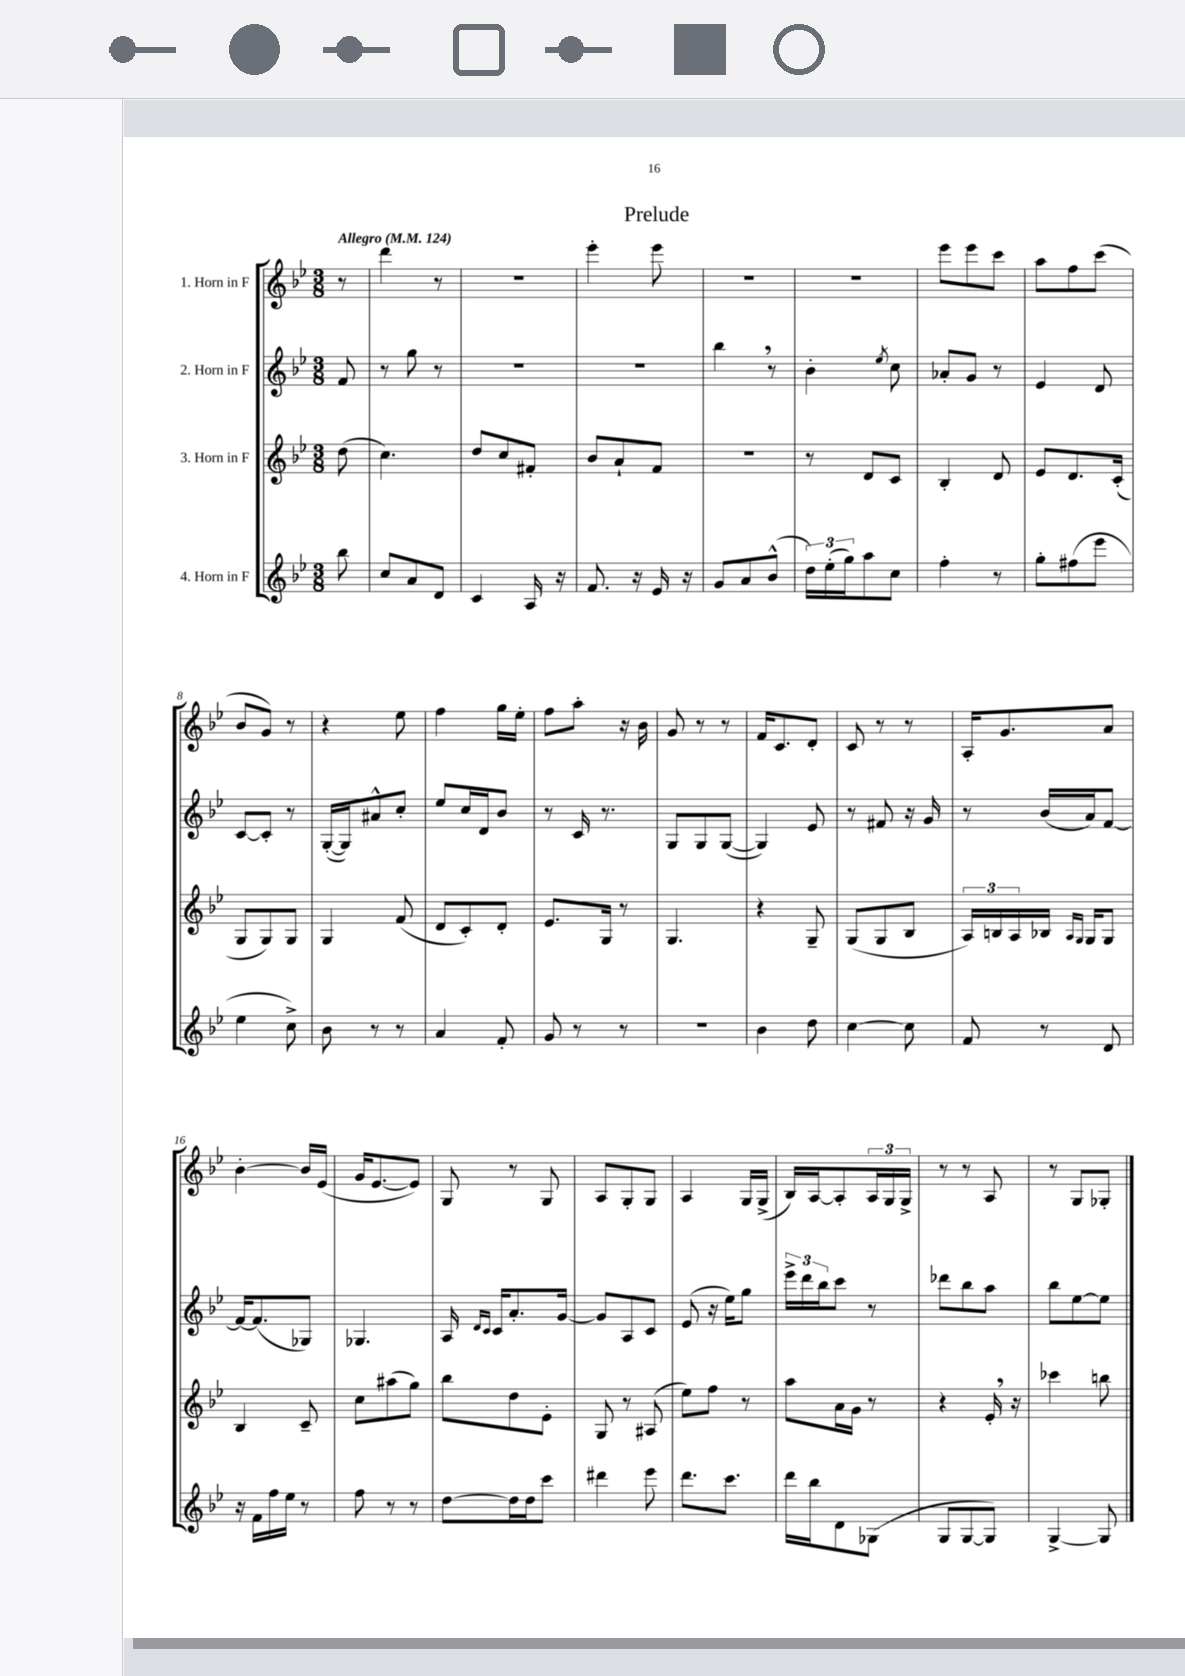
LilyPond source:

\header { title = "Prelude" }
<<
\new StaffGroup <<
\new Staff = "s0" \with { instrumentName = "1. Horn in F" } {
    \clef treble \key bes \major \numericTimeSignature \time 3/8 \partial 8 \tempo "Allegro" 4 = 124
    r8 |
    d'''4 r8 |
    R4. |
    ees'''4-. ees'''8 |
    r4. |
    R4. |
    ees'''8 ees'''8 c'''8 |
    a''8 f''8 c'''8( |
    bes'8 g'8) r8 |
    r4 ees''8 |
    f''4 g''16 ees''16-. |
    f''8 a''8-. r16 bes'16 |
    g'8 r8 r8 |
    f'16 c'8. d'8-. |
    c'8 r8 r8 |
    a16-. g'8. a'8 |
    bes'4~-. bes'16 ees'16( |
    g'16 ees'8.~ ees'8) |
    g8 r8 g8 |
    a8 g8-. g8 |
    a4 g16 g16->( |
    bes16) a16~ a8-. \tuplet 3/2 { a16 g16 g16-> } |
    r8 r8 a8 |
    r8 g8 ges8-. \bar "|." |
}
\new Staff = "s1" \with { instrumentName = "2. Horn in F" } {
    \clef treble \key bes \major \numericTimeSignature \time 3/8 \partial 8
    f'8 |
    r8 g''8 r8 |
    R4. |
    R4. |
    bes''4 \breathe r8 |
    bes'4-. \acciaccatura { ees''8 } c''8 |
    aes'8-. g'8 r8 |
    ees'4 d'8 |
    c'8~ c'8-. r8 |
    g16~-.( g16) ais'8-^ c''8-. |
    ees''8 c''16 d'16 bes'8 |
    r8 c'16 r8. |
    g8 g8 g8~( |
    g4) ees'8 |
    r8 fis'8 r16 g'16 |
    r8 bes'16( a'16) f'8~ |
    f'16~ f'8.( ges8) |
    ges4. |
    a16 \grace { d'16 c'16 } c'16 a'8.-. g'16~ |
    g'8 a8 c'8 |
    ees'8( r16 ees''16) g''8 |
    \tuplet 3/2 { ees'''16-> d'''16 bes''16 } c'''8 r8 |
    des'''8 bes''8 a''8 |
    bes''8 ees''8~ ees''8 \bar "|." |
}
\new Staff = "s2" \with { instrumentName = "3. Horn in F" } {
    \clef treble \key bes \major \numericTimeSignature \time 3/8 \partial 8
    d''8( |
    c''4.) |
    d''8 c''8 fis'8-. |
    bes'8 a'8-! f'8 |
    R4. |
    r8 d'8 c'8 |
    bes4-. d'8 |
    ees'8 d'8. c'16-.( |
    g8 g8) g8 |
    g4 f'8( |
    d'8 c'8-.) d'8-. |
    ees'8. g16 r8 |
    g4. |
    r4 g8-- |
    g8( g8 bes8 |
    \tuplet 3/2 { a16) b16 a16 } bes16 \grace { a16 g16 } g16 g8 |
    bes4 c'8-- |
    c''8 ais''8( g''8) |
    bes''8 d''8 ees'8-. |
    g8 r8 ais8( |
    ees''8) f''8 r8 |
    a''8 a'16 g'16 r8 |
    r4 ees'16-. \breathe r16 |
    ces'''4 b''8 \bar "|." |
}
\new Staff = "s3" \with { instrumentName = "4. Horn in F" } {
    \clef treble \key bes \major \numericTimeSignature \time 3/8 \partial 8
    bes''8 |
    c''8 a'8 d'8 |
    c'4 a16 r16 |
    f'8. r16 ees'16 r16 |
    g'8 a'8 bes'8-^( |
    \tuplet 3/2 { d''16) ees''16-.( g''16) } a''8 c''8 |
    f''4-. r8 |
    g''8-. fis''8( ees'''8 |
    ees''4 c''8->) |
    bes'8 r8 r8 |
    a'4 f'8-. |
    g'8 r8 r8 |
    r4. |
    bes'4 d''8 |
    c''4~ c''8 |
    f'8 r8 d'8 |
    r16 f'16 f''16 ees''16 r8 |
    f''8 r8 r8 |
    d''8~ d''16 d''16 c'''8 |
    dis'''4 ees'''8 |
    d'''8. c'''8. |
    d'''16 bes''16 d'8 ges8( |
    g8 g8~ g8) |
    g4~-> g8 \bar "|." |
}
>>
>>
